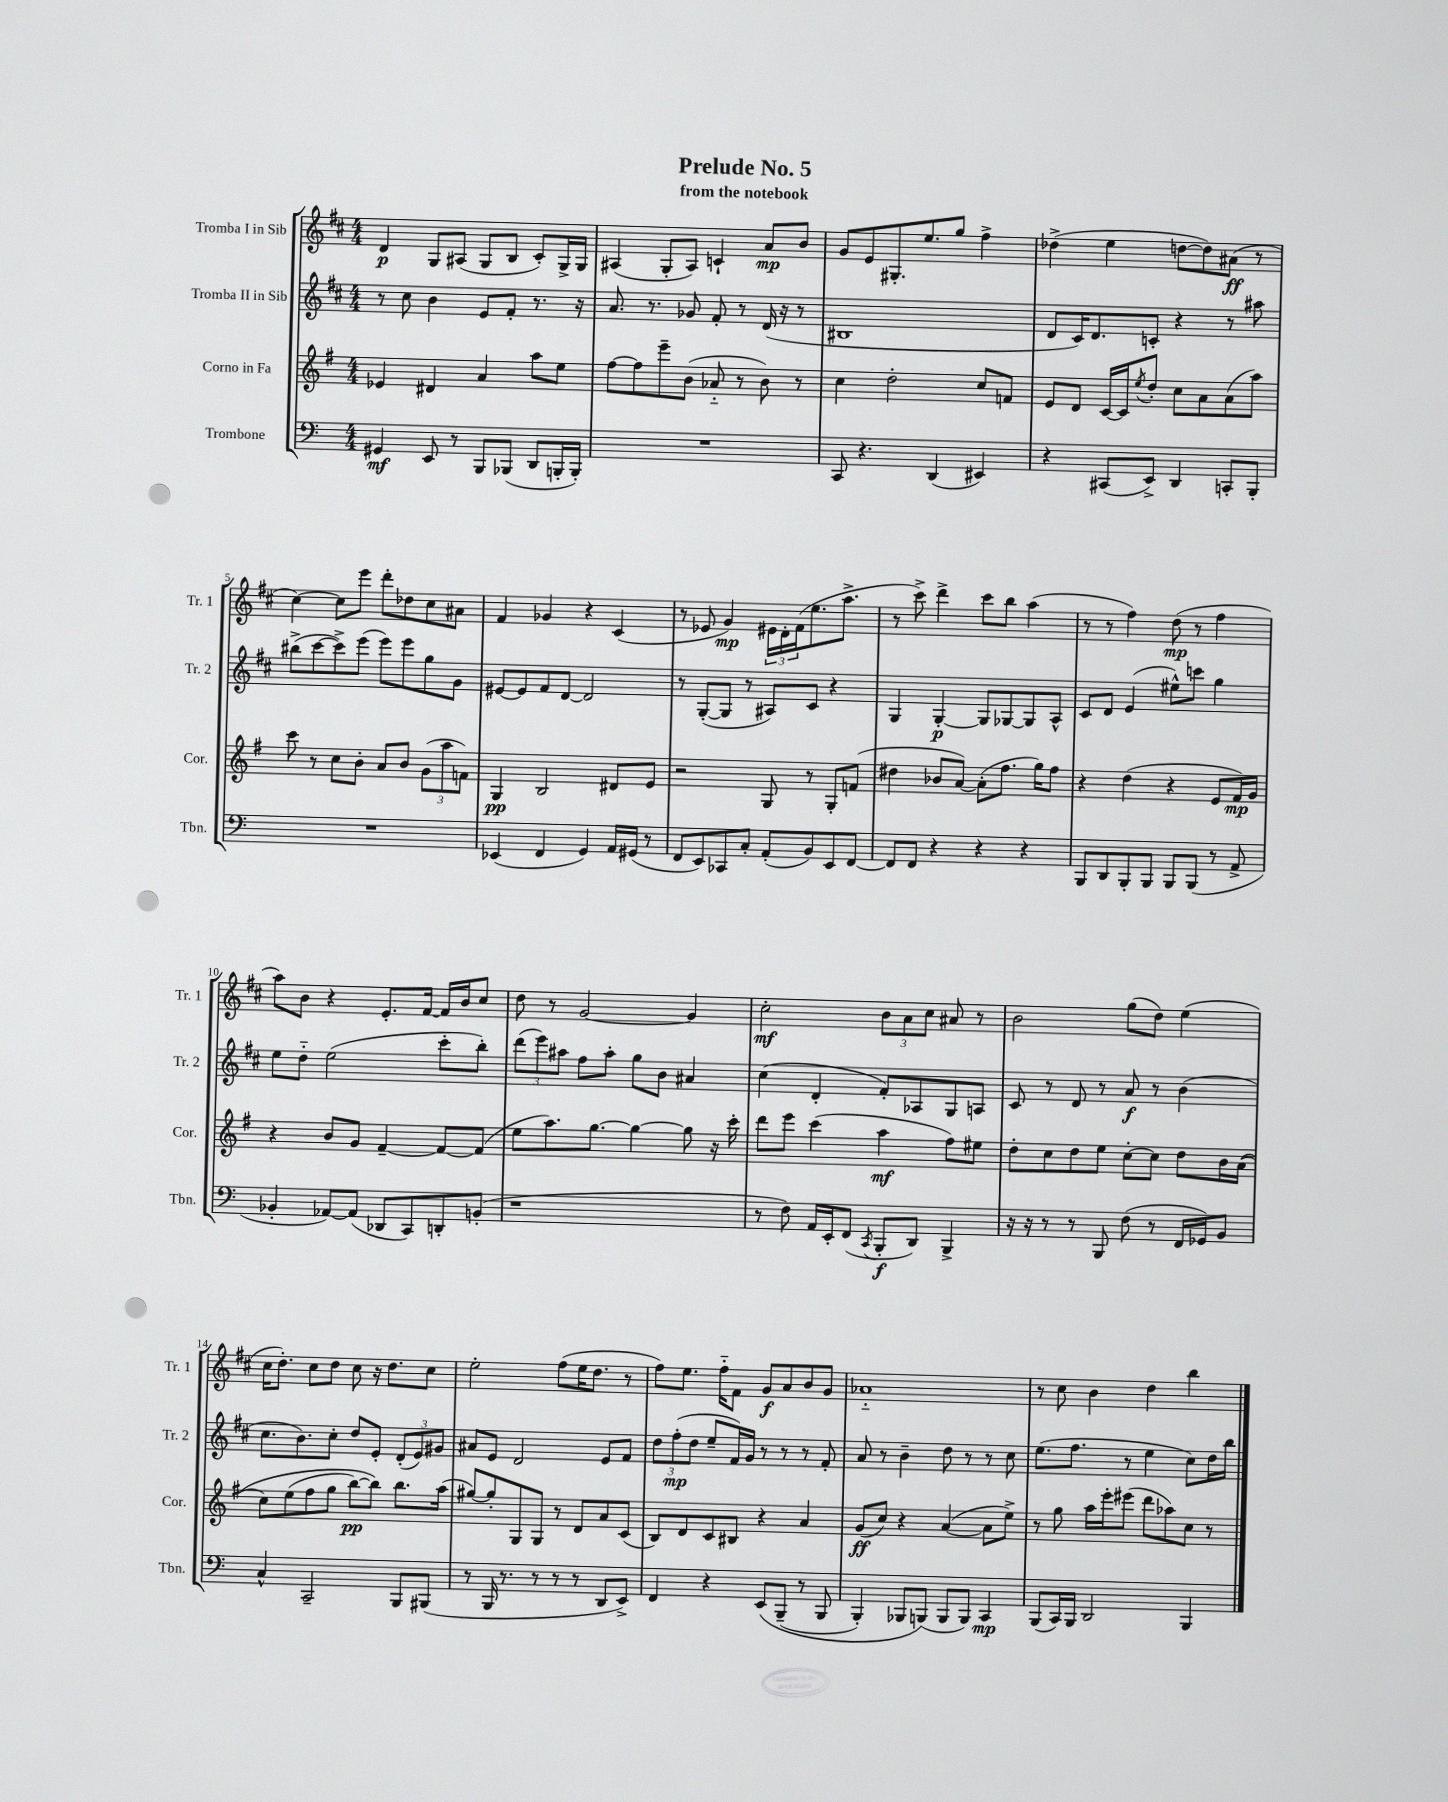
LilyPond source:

\header { title = "Prelude No. 5" subtitle = "from the notebook" }
<<
\new StaffGroup <<
\new Staff = "s0" \with { instrumentName = "Tromba I in Sib" shortInstrumentName = "Tr. 1" } {
    \clef treble \key d \major \numericTimeSignature \time 4/4
    d'4\p g8 ais8( g8 b8 cis'8-.) g16-> g16 |
    ais4( g8-. ais8) c'4-! a'8\mp b'8 |
    g'8 e'8 gis8.-. e''8. g''8 fis''4-> |
    des''4->( e''4 d''8~ d''8) ais'8\ff( r8 |
    cis''4~) cis''8 e'''8 d'''8-. des''8 cis''8 ais'8 |
    fis'4 ges'4 r4 cis'4( |
    r8 ees'8 g'4\mp) \tuplet 3/2 { eis'16 d'16-. fis'16( } e''8. a''8.-> |
    r8 cis'''8->) d'''4-> cis'''8 b''8 a''4( |
    r8 r8 fis''4) d''8\mp( r8 fis''4 |
    a''8) b'8 r4 e'8.-. fis'16~ fis'16 b'16 cis''8 |
    d''8 r8 g'2~ g'4 |
    cis''2-.\mf \tuplet 3/2 { b'8 a'8 cis''8 } ais'8 r8 |
    b'2 g''8( d''8) e''4( |
    cis''16 d''8.-.) cis''8 d''8 cis''8 r16 d''8. cis''8 |
    e''2-. fis''8( e''16 d''8. r8 |
    fis''8) e''8. fis''16-_ fis'8 g'8\f a'8 b'8 g'8 |
    aes'1-_ |
    r8 cis''8 b'4 d''4 b''4 \bar "|." |
}
\new Staff = "s1" \with { instrumentName = "Tromba II in Sib" shortInstrumentName = "Tr. 2" } {
    \clef treble \key d \major \numericTimeSignature \time 4/4
    r8 cis''8 b'4 e'8 fis'8-. r8. r16 |
    a'8. r8. ges'8 fis'8-. r8 d'16( r16 r8 |
    bis1 |
    d'8 cis'16) d'8. c'8-. r4 r8 ais''8 |
    bis''8->( cis'''8~ cis'''8->) e'''8( e'''8) e'''8 g''8 g'8 |
    eis'8~ eis'8 fis'8 d'8~ d'2 |
    r8 g8~-.( g8 r8 ais8) cis'8 r4 |
    g4 g4~-.\p g8 ges8~ ges8 a8-^ |
    cis'8 d'8 e'4( eis''8-^) c'''8 g''4 |
    e''8 d''8-_ e''2( cis'''8-. b''8-.) |
    \tuplet 3/2 { d'''8( e'''8) ais''8 } fis''8 ais''8-. g''8 b'8 ais'4 |
    cis''4( d'4-. fis'8-.) aes8 g8 a8 |
    cis'8 r8 d'8 r8 a'8\f r8 b'4( |
    cis''8. b'8.) cis''8-. d''8 e'8-. \tuplet 3/2 { d'8-.( e'8) gis'8 } |
    ais'8 e'8 d'2 e'8 fis'8 |
    \tuplet 3/2 { d''8 fis''8-.\mp( d''8 } e''8-- fis'16) g'16 r8 r8 r8 fis'8-. |
    a'8 r8 b'4-- d''8 r8 r8 cis''8 |
    e''8.( fis''8. r8 e''4 cis''8) d''16 b''16 \bar "|." |
}
\new Staff = "s2" \with { instrumentName = "Corno in Fa" shortInstrumentName = "Cor." } {
    \clef treble \key g \major \numericTimeSignature \time 4/4
    ees'4 dis'4 a'4 a''8 e''8 |
    fis''8~ fis''8 e'''8-- b'8( aes'8-_ r8 b'8) r8 |
    c''4 d''2-. c''8 f'8 |
    e'8 d'8 c'16~ c'16 \acciaccatura { e''8 } d''8-. c''8 a'8 a'8( a''8) |
    c'''8 r8 c''8 b'8-. a'8 b'8 \tuplet 3/2 { g'8( a''8 f'8) } |
    g4\pp b2 dis'8 e'8 |
    r2 g8 r8 g8-. f'8( |
    dis''4 bes'8 a'8~) a'8-.( fis''8. g''16) fis''8 |
    r4 d''4( r4 e'8 fis'16\mp) g'16 |
    r4 b'8 g'8 fis'4~-- fis'8~ fis'8( |
    e''8 a''8.) g''8.~ g''4~ g''8 r16 c'''16-. |
    d'''8 e'''8 c'''4( a''4\mf fis''8) eis''8 |
    d''8-. c''8 d''8 e''8 c''8~-. c''8 d''8 b'16 a'16(\( |
    c''8) e''8( fis''8 g''8 b''8~\pp) b''8\) b''8. a''16( |
    gis''8~) gis''8-. g8 g8 r8 d'8 a'8 c'8( |
    b8) d'8 c'8 bis8 r4 a'4 |
    g'8\ff( c''8) r4 a'4~( a'8 e''8->) |
    r8 g''8 a''16 e'''16-. eis'''8( d'''8 aes''8) c''8 r8 \bar "|." |
}
\new Staff = "s3" \with { instrumentName = "Trombone" shortInstrumentName = "Tbn." } {
    \clef bass \key c \major \numericTimeSignature \time 4/4
    gis,4\mf e,8 r8 b,,8 bes,,8( d,8 b,,16-. b,,16-.) |
    R1 |
    c,8 r4. d,4( eis,4) |
    r4 cis,8( e,8->) d,4 c,8-. b,,8-. |
    R1 |
    ees,4( f,4 g,4) a,16 gis,16( r8 |
    f,8 e,8) ces,8 c8-. a,8-.( b,8) e,8 f,8~ |
    f,8 f,8 r4 r4 r4 |
    b,,8 d,8 b,,8-. b,,8 b,,8 b,,8( r8 a,8-> |
    bes,4-. aes,8~) aes,8( des,8 c,8) d,8-. b,8-.( |
    r1 |
    r8 f8) a,16 e,16-. f,8( \acciaccatura { c,8 } b,,8-.\f d,8) b,,4-> |
    r16 r16 r8 r8 b,,8 f8( r8 f,16 ges,16) b,8 |
    c4-^ c,2-- b,,8 bis,,8( |
    r8 b,,16 r8. r8 r8 r8 d,8 e,8->) |
    f,4 r4 e,8\( b,,8--( r8 b,,8 |
    b,,4-.) bes,,8 b,,8(\) b,,8 b,,8) c,4\mp |
    b,,8( c,16) b,,16 d,2 b,,4 \bar "|." |
}
>>
>>
